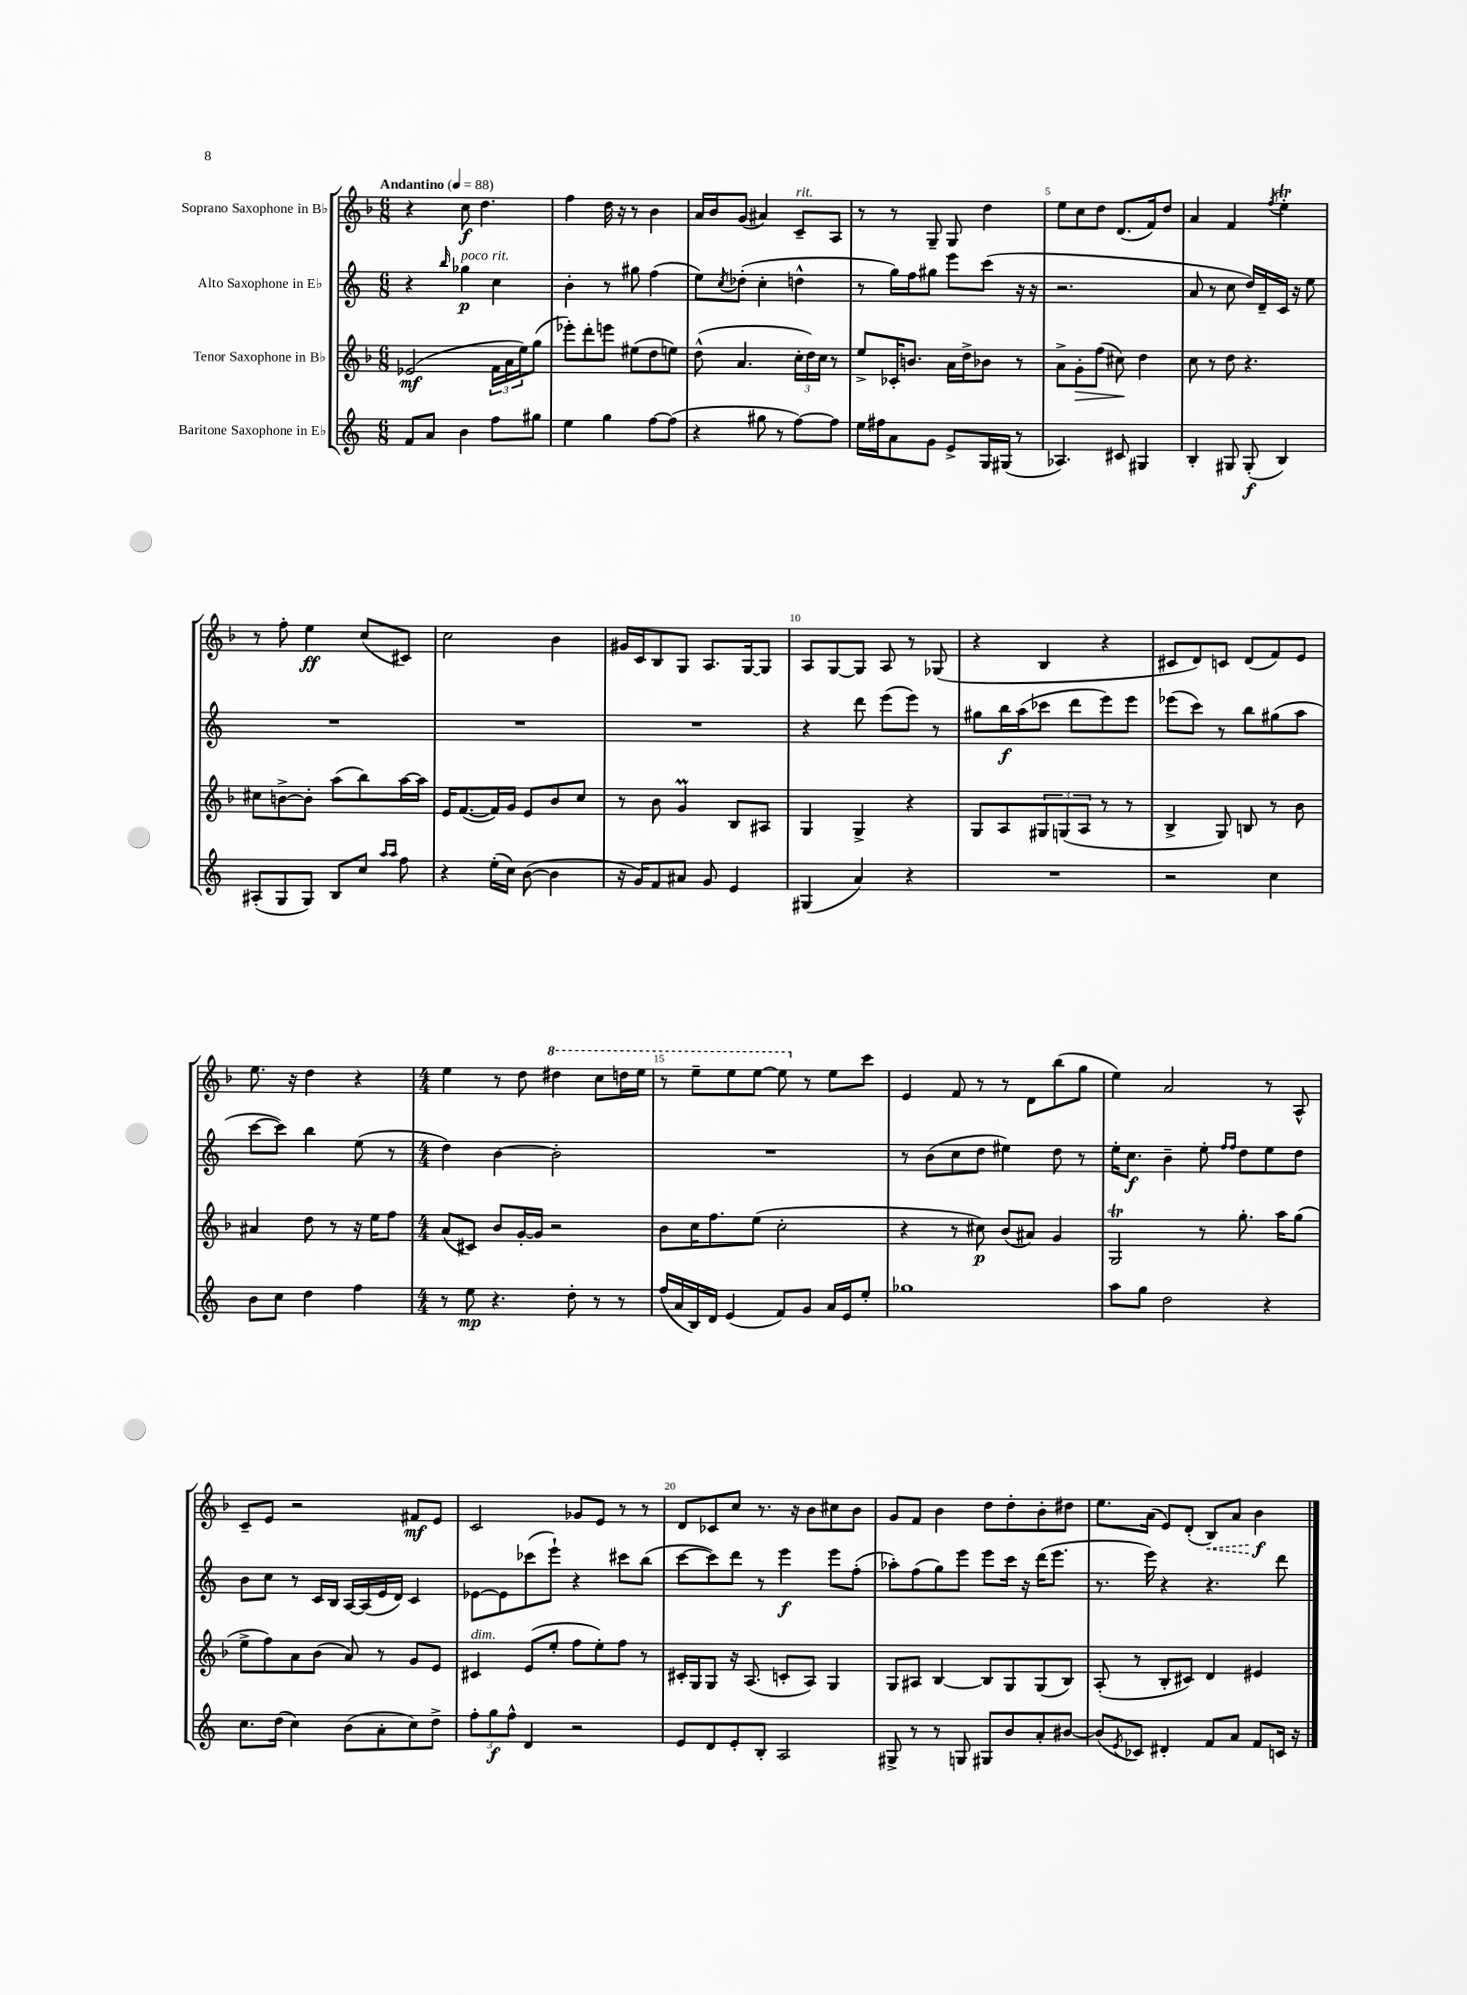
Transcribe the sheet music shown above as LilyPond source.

<<
\new StaffGroup <<
\new Staff = "s0" \with { instrumentName = "Soprano Saxophone in Bb" } {
    \clef treble \key f \major \numericTimeSignature \time 6/8 \tempo "Andantino" 4 = 88
    r4 c''8\f d''4. |
    f''4 d''16 r16 r8 bes'4 |
    a'16 bes'16 g'8( ais'4) c'8--^\markup { \italic "rit." } a8 |
    r8 r8 g8-- g8 d''4 |
    e''8 c''8 d''8 d'8.( f'16) d''8 |
    a'4 f'4 \acciaccatura { f''8 } e''4-.\trill |
    r8 f''8-. e''4\ff c''8( cis'8) |
    c''2 bes'4 |
    gis'16 c'16 bes8 g8 a8. g16~ g8 |
    a8 g8~ g8 a8 r8 ges8( |
    r4 bes4 r4 |
    cis'8 d'8) c'8 d'8( f'8) e'8 |
    e''8. r16 d''4 r4 |
    \numericTimeSignature \time 4/4 e''4 r8 d''8 \ottava #1 dis'''4 c'''8 d'''16 e'''16 |
    r8 e'''8-- e'''8 e'''8~ e'''8 \ottava #0 r8 e''8 c'''8 |
    e'4 f'8 r8 r8 d'8 bes''8( g''8 |
    e''4) a'2 r8 a8-^ |
    c'8-- e'8 r2 fis'8\mf e'8 |
    c'2 ges'8 e'8 r8 r8 |
    d'8 ces'8 c''8 r8. r16 bes'8 cis''8 bes'8 |
    g'8 f'8 bes'4 d''8 d''8-. bes'8-. dis''8 |
    e''8. a'16( e'8) d'8-.( \once \override Hairpin.style = #'dashed-line bes8\<) a'8 bes'4\f\! \bar "|." |
}
\new Staff = "s1" \with { instrumentName = "Alto Saxophone in Eb" } {
    \clef treble \key c \major \numericTimeSignature \time 6/8
    r4 \grace { b''16 } ges''4\p^\markup { \italic "poco rit." } c''4 |
    b'4-. r8 gis''8 f''4( |
    e''8) \acciaccatura { c''8 } des''8-.( c''4-. d''4-^ |
    r8 g''16) f''16 gis''8 e'''8 c'''8( r16 r16 |
    r2. |
    a'8 r8 c''8 d''16) d'16-- c'16 r16 e''8 |
    R2. |
    R2. |
    R2. |
    r4 d'''8 e'''8( e'''8) r8 |
    gis''8 b''16\f a''16( ces'''8 d'''8 e'''8) e'''8 |
    ees'''8( c'''8) r8 b''8 gis''8( a''8 |
    c'''8~ c'''8) b''4 e''8( r8 |
    \numericTimeSignature \time 4/4 d''4) b'4~ b'2-. |
    R1 |
    r8 b'8( c''8 d''8 eis''4) d''8 r8 |
    e''16-. c''8.\f b'4-- e''8-. \grace { f''16 f''16 } d''8 e''8 d''8 |
    b'8 c''8 r8 c'16 b16 a16~ a16( e'16 d'16) c'4 |
    ees'8~ ees'8 ces'''8( e'''8-!) r4 cis'''8 b''8( |
    c'''8~ c'''8) d'''8 r8 e'''4\f e'''8 f''8-.( |
    aes''8-.) f''8( g''8) e'''8 e'''8 c'''16 r16 d'''16( e'''8. |
    r8. e'''16) r4 r4. d'''8 \bar "|." |
}
\new Staff = "s2" \with { instrumentName = "Tenor Saxophone in Bb" } {
    \clef treble \key f \major \numericTimeSignature \time 6/8
    ees'2\mf( \tuplet 3/2 { f'16 a'16 e''16) } g''8( |
    ees'''8-.) d'''8-. e'''8 eis''8( d''8 e''8) |
    d''8-^( a'4. \tuplet 3/2 { c''16-. d''16) c''16 } r8 |
    e''8-> ces'16-. b'8. a'16 d''16-> bes'8 r8 |
    a'8-> g'8-.\> f''8( cis''8\!) d''4 |
    c''8 r8 d''8 r4. |
    cis''8 b'8~-> b'8-. a''8( bes''8) a''16~ a''16 |
    e'16 f'8.~( f'16) g'16 e'8 bes'8 c''8 |
    r8 bes'8 g'4\prall bes8 ais8 |
    g4 g4-> r4 |
    g8 a8 \tuplet 3/2 { gis8 g8( a8 } r8 r8 |
    bes4-> g8) b8 r8 bes'8 |
    ais'4 d''8 r8 r16 e''16 f''8 |
    \numericTimeSignature \time 4/4 a'8( cis'8) bes'8 g'16~-. g'16 r2 |
    bes'8 c''16 f''8. e''8( c''2-. |
    r4 r8 cis''8\p) bes'8( ais'8) g'4 |
    g2\trill r8 g''8.-. a''16 g''8( |
    e''8-> f''8) a'8 bes'8( a'8) r8 g'8 e'8 |
    cis'4^\markup { \italic "dim." } e'8( e''8-. f''8 e''8-.) f''8 r8 |
    cis'16-. g16 g8 r16 a8.( c'8-. a8) g4 |
    g8 ais8 bes4~ bes8 g8 g8( bes8) |
    a8-.( r8 bes8-. cis'8) d'4 eis'4 \bar "|." |
}
\new Staff = "s3" \with { instrumentName = "Baritone Saxophone in Eb" } {
    \clef treble \key c \major \numericTimeSignature \time 6/8
    f'8 a'8 b'4 f''8 gis''8 |
    e''4 g''4 f''8~ f''8( |
    r4 gis''8 r8 f''8~) f''8 |
    e''16 fis''16 a'8 g'8 e'8-> g16 gis16( r8 |
    aes4.) cis'8 gis4 |
    b4-. gis8 gis8-.\f( b4) |
    ais8-.( g8 g8) b8 c''8 \grace { a''16 a''16 } f''8 |
    r4 e''16-.( c''16) b'8~( b'4 |
    r16 g'16) f'8 ais'8 g'8 e'4 |
    gis4( a'4) r4 |
    R2. |
    r2 c''4 |
    b'8 c''8 d''4 f''4 |
    \numericTimeSignature \time 4/4 r8 e''8\mp r4. d''8-. r8 r8 |
    f''16( a'16 b16) d'16 e'4( f'8) g'8 a'16 e'16 e''8-. |
    ges''1 |
    a''8 g''8 d''2 r4 |
    c''8. d''16( c''4) b'8( a'8-. c''8) d''8-> |
    \tuplet 3/2 { f''8-. g''8\f f''8-^ } d'4 r2 |
    e'8 d'8 e'8-. b8-. a2 |
    gis8-> r8 r8 g8 gis8 b'8 a'8-. bis'8~ |
    bis'8( \acciaccatura { e'8 } ces'8) dis'4-. f'8 a'8 f'8 c'16 r16 \bar "|." |
}
>>
>>
\layout { \context { \Score \override BarNumber.break-visibility = ##(#f #t #t) barNumberVisibility = #(every-nth-bar-number-visible 5) } }
